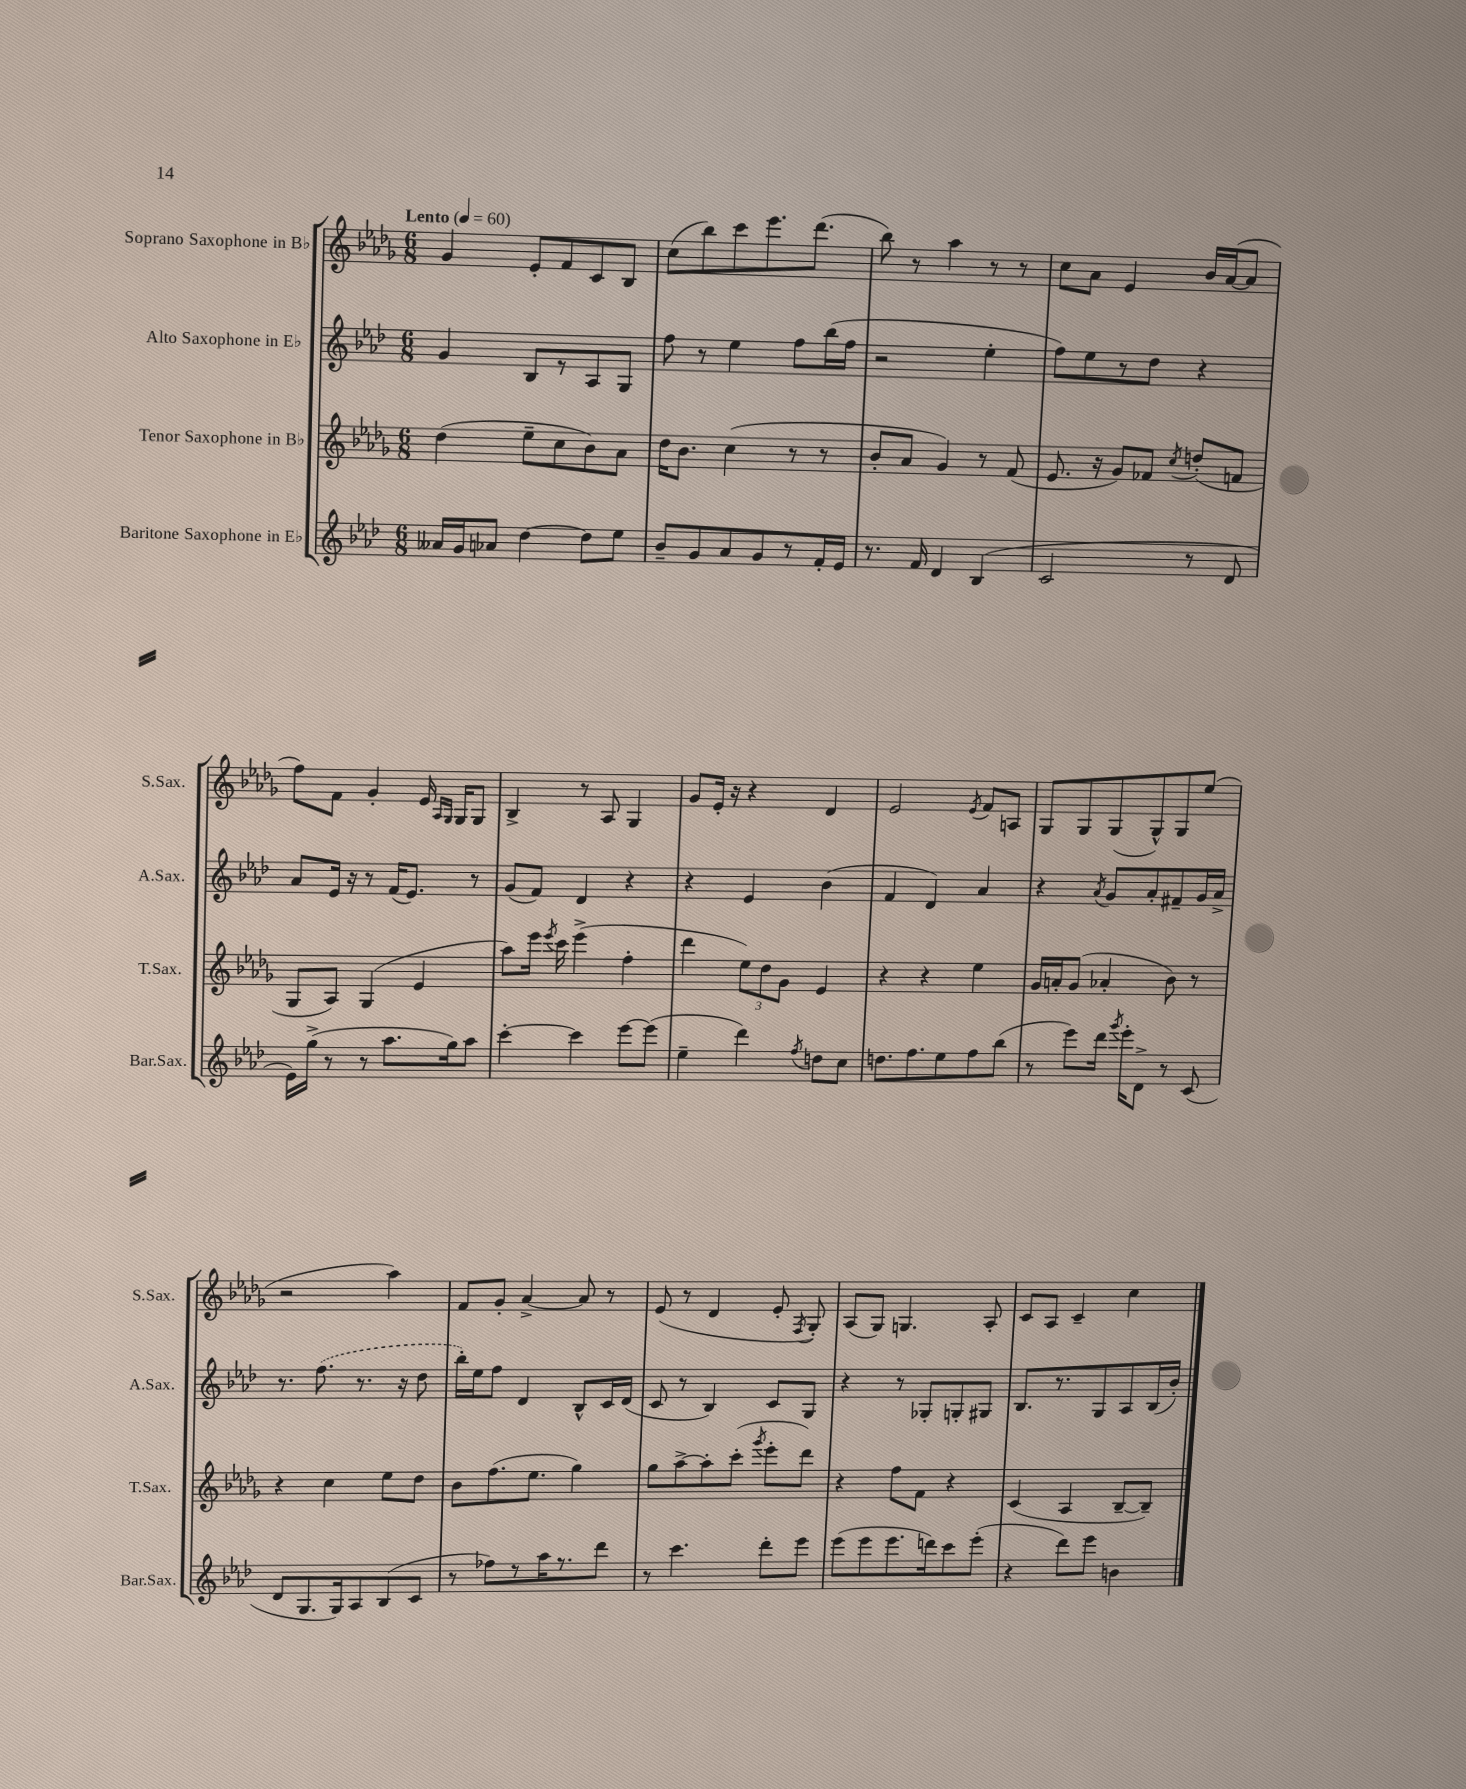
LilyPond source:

<<
\new StaffGroup <<
\new Staff = "s0" \with { instrumentName = "Soprano Saxophone in Bb" shortInstrumentName = "S.Sax." } {
    \clef treble \key des \major \numericTimeSignature \time 6/8 \tempo "Lento" 4 = 60
    \autoBeamOff ges'4 ees'8[-. f'8 c'8 bes8] |
    c''8[( bes''8) c'''8 ees'''8. des'''8.]( |
    bes''8) r8 aes''4 r8 r8 |
    c''8[ aes'8] ees'4 bes'16[ aes'16~( aes'8] |
    f''8[) f'8] ges'4-. ees'16 \grace { aes16[ ges16] } ges16[ ges8] |
    bes4-> r8 aes8 ges4 |
    ges'8[ ees'16]-. r16 r4 des'4 |
    ees'2 \acciaccatura { ees'8 } f'8[ a8] |
    ges8[ ges8 ges8( ges8-^) ges8 ees''8]( |
    r2 aes''4) |
    f'8[ ges'8]-. aes'4~-> aes'8 r8 |
    ees'8( r8 des'4 ees'8-. \acciaccatura { f8 } ges8-.) |
    aes8[( ges8]) g4. aes8-. |
    c'8[ aes8] c'4-- c''4 \bar "|." |
}
\new Staff = "s1" \with { instrumentName = "Alto Saxophone in Eb" shortInstrumentName = "A.Sax." } {
    \clef treble \key aes \major \numericTimeSignature \time 6/8
    \autoBeamOff g'4 bes8[ r8 aes8 g8] |
    f''8 r8 ees''4 f''8[ bes''16( f''16] |
    r2 ees''4-. |
    f''8[) ees''8 r8 des''8] r4 |
    aes'8[ ees'16] r16 r8 f'16[( ees'8.]) r8 |
    g'8[( f'8]) des'4 r4 |
    r4 ees'4 bes'4( |
    f'4 des'4) aes'4 |
    r4 \acciaccatura { aes'8 } g'8[ aes'8-. fis'8-- g'16 aes'16]-> |
    r8. \once \slurDashed f''8.( r8. r16 des''8 |
    bes''16[-.) ees''16 f''8] des'4 bes8[-^ c'16 des'16]( |
    c'8 r8 bes4) c'8[ g8] |
    r4 r8 ges8[-. g8-. gis8] |
    bes8.[ r8. g8 aes8 bes16( bes'16]-.) \bar "|." |
}
\new Staff = "s2" \with { instrumentName = "Tenor Saxophone in Bb" shortInstrumentName = "T.Sax." } {
    \clef treble \key des \major \numericTimeSignature \time 6/8
    \autoBeamOff des''4( ees''8[-- c''8 bes'8) aes'8] |
    des''16[ bes'8.] c''4( r8 r8 |
    bes'8[-. aes'8] ges'4) r8 f'8( |
    ees'8. r16 ges'8[) fes'8] \acciaccatura { c''8 } d''8[-.( f'8] |
    ges8[ aes8]) ges4( ees'4 |
    aes''8[) ees'''16] \acciaccatura { ees'''8 } c'''16 ees'''4->( f''4-. |
    des'''4 \tuplet 3/2 { ees''8[) des''8 ges'8] } ees'4 |
    r4 r4 ees''4 |
    ges'16[ a'16-. ges'8]( aes'4-. bes'8) r8 |
    r4 c''4 ees''8[ des''8] |
    bes'8[ f''8.( ees''8.] ges''4) |
    ges''8[ aes''8~-> aes''8-. c'''8]-.( \acciaccatura { ges'''8 } ees'''8[-. des'''8]) |
    r4 f''8[ f'8] r4 |
    c'4( aes4 bes8[~-- bes8]--) \bar "|." |
}
\new Staff = "s3" \with { instrumentName = "Baritone Saxophone in Eb" shortInstrumentName = "Bar.Sax." } {
    \clef treble \key aes \major \numericTimeSignature \time 6/8
    \autoBeamOff aeses'16[ g'16 aes'8] des''4~ des''8[ ees''8] |
    bes'8[-- g'8 aes'8 g'8 r8 f'16-. ees'16] |
    r8. f'16 des'4 bes4( |
    c'2 r8 des'8 |
    ees'16[) g''16]->( r8 r8 aes''8.[ g''16) aes''8] |
    c'''4~-. c'''4 ees'''8[~ ees'''8]( |
    ees''4-- des'''4) \acciaccatura { f''8 } d''8[ c''8] |
    d''8.[ f''8. ees''8 f''8 bes''8]( |
    r8 ees'''8[) des'''16] \acciaccatura { g'''8 } ees'''16[-. des'8]-> r8 c'8( |
    des'8[ g8. g16) aes8 bes8( c'8] |
    r8 fes''8[) r8 aes''16 r8. des'''8] |
    r8 c'''4. des'''8[-. ees'''8] |
    ees'''8[( ees'''8 ees'''8. d'''16) c'''8 ees'''8]-.( |
    r4 des'''8[) ees'''8] b'4 \bar "|." |
}
>>
>>
\layout { \context { \Score \remove "Bar_number_engraver" } }
